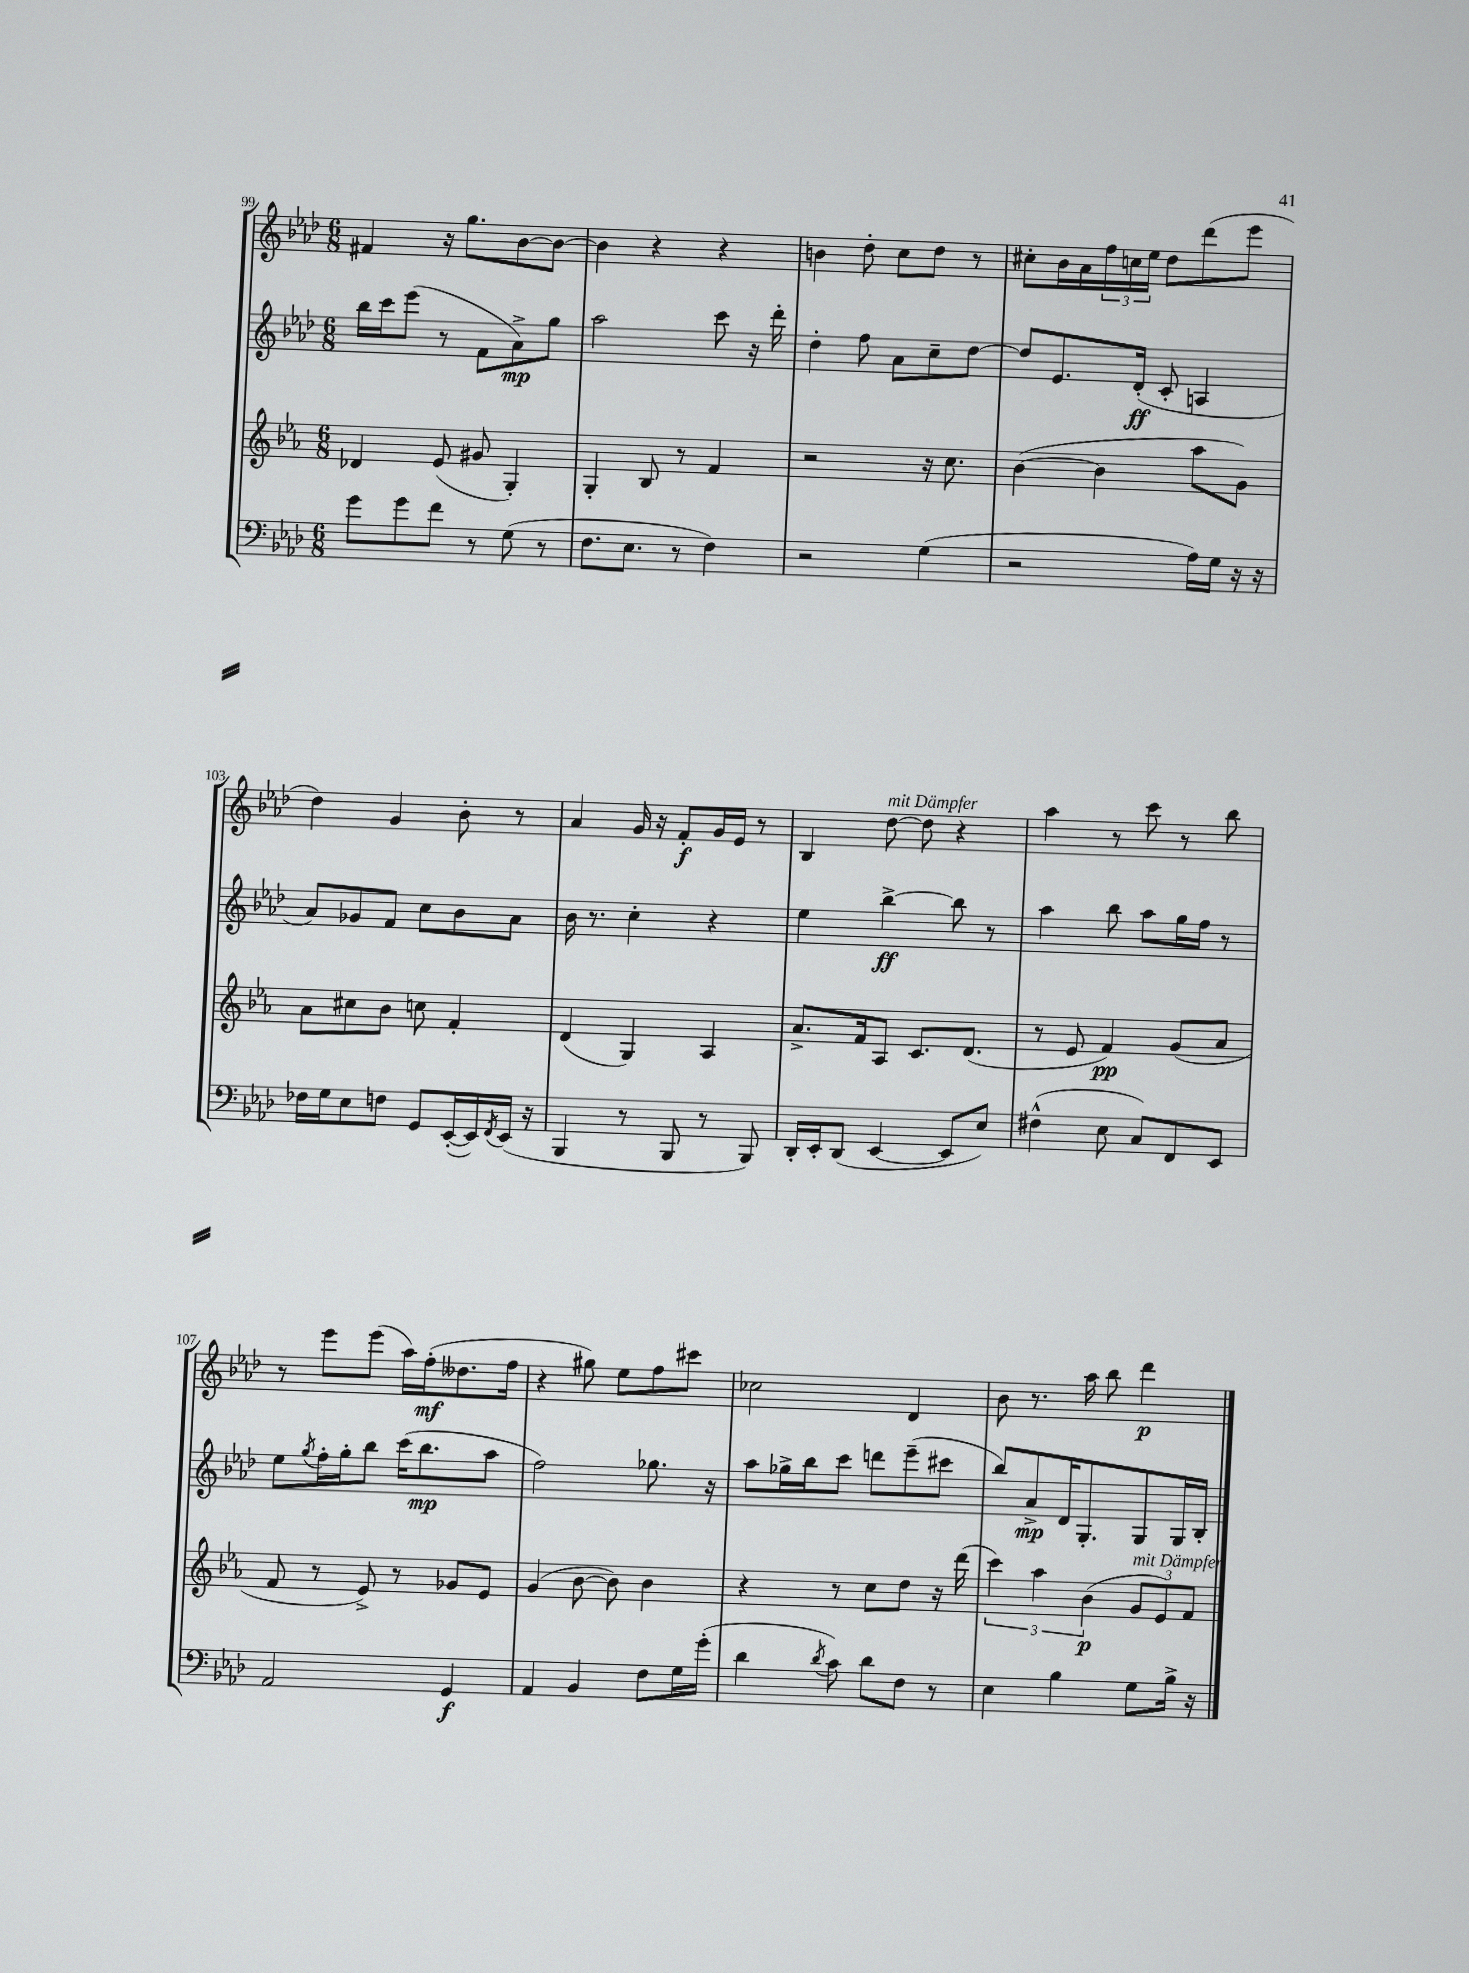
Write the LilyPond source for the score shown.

<<
\new StaffGroup <<
\new Staff = "s0" {
    \clef treble \key aes \major \numericTimeSignature \time 6/8
    fis'4 r16 g''8. bes'8~ bes'8~ |
    bes'4 r4 r4 |
    b'4 des''8-. c''8 des''8 r8 |
    cis''8-. bes'16 aes'16 \tuplet 3/2 { f''16 c''16 ees''16 } des''8 des'''8( ees'''8 |
    des''4) g'4 bes'8-. r8 |
    aes'4 g'16 r16 f'8-.\f g'16 ees'16 r8 |
    bes4 des''8~^\markup { \italic "mit Dämpfer" } des''8 r4 |
    aes''4 r8 c'''8 r8 bes''8 |
    r8 ees'''8 ees'''8( aes''16) f''16-.\mf( deses''8. f''16 |
    r4 gis''8) ees''8 f''8 cis'''8 |
    ces''2 des'4 |
    bes'8 r8. aes''16 bes''8 des'''4\p \bar "|." |
}
\new Staff = "s1" {
    \clef treble \key aes \major \numericTimeSignature \time 6/8
    bes''16 c'''16 ees'''8( r8 f'8 aes'8->\mp) g''8 |
    aes''2 c'''8 r16 des'''16-. |
    des''4-. f''8 aes'8 c''8-- des''8~ |
    des''8 ees'8. des'16-.\ff( c'8-. a4 |
    aes'8) ges'8 f'8 c''8 bes'8 aes'8 |
    bes'16 r8. c''4-. r4 |
    ees''4 bes''4~->\ff bes''8 r8 |
    aes''4 bes''8 aes''8 g''16 f''16 r8 |
    ees''8 \acciaccatura { g''8 } f''16-. g''16-. bes''8 c'''16( bes''8.\mp aes''8 |
    f''2) ges''8. r16 |
    aes''8 ges''16-> bes''16 c'''8 d'''8 ees'''8--( cis'''8 |
    bes''8) aes'8->\mp des'16 g8.-. g8 g16 bes16-. \bar "|." |
}
\new Staff = "s2" {
    \clef treble \key ees \major \numericTimeSignature \time 6/8
    des'4 ees'8( gis'8 g4-.) |
    g4-. bes8 r8 f'4 |
    r2 r16 c''8. |
    bes'4~( bes'4 aes''8 g'8) |
    aes'8 cis''8 bes'8 c''8 f'4-. |
    d'4( g4) aes4 |
    aes'8.-> f'16 aes8 c'8. d'8.( |
    r8 ees'8 f'4\pp) g'8( aes'8 |
    f'8 r8 ees'8->) r8 ges'8 ees'8 |
    g'4( bes'8~ bes'8) bes'4 |
    r4 r8 c''8 d''8 r16 d'''16( |
    \tuplet 3/2 { c'''4) aes''4 bes'4\p( } \tuplet 3/2 { g'8^\markup { \italic "mit Dämpfer" } ees'8) f'8 } \bar "|." |
}
\new Staff = "s3" {
    \clef bass \key aes \major \numericTimeSignature \time 6/8
    g'8 g'8 f'8 r8 g8( r8 |
    f8. ees8. r8 f4) |
    r2 g4( |
    r2 aes16) g16 r16 r16 |
    fes16 g16 ees8 f8 g,8 ees,16~-.( ees,16) \acciaccatura { f,8 } ees,16( r16 |
    bes,,4 r8 bes,,8 r8 bes,,8) |
    des,16-. ees,16-. des,8( ees,4~ ees,8 ees8) |
    fis4-^( ees8 c8) f,8 ees,8 |
    aes,2 g,4\f |
    aes,4 bes,4 f8 g16 g'16-.( |
    des'4 \acciaccatura { des'8 } c'8) des'8 f8 r8 |
    ees4 bes4 g8 bes16-> r16 \bar "|." |
}
>>
>>
\layout { \context { \Score currentBarNumber = #99 } }
